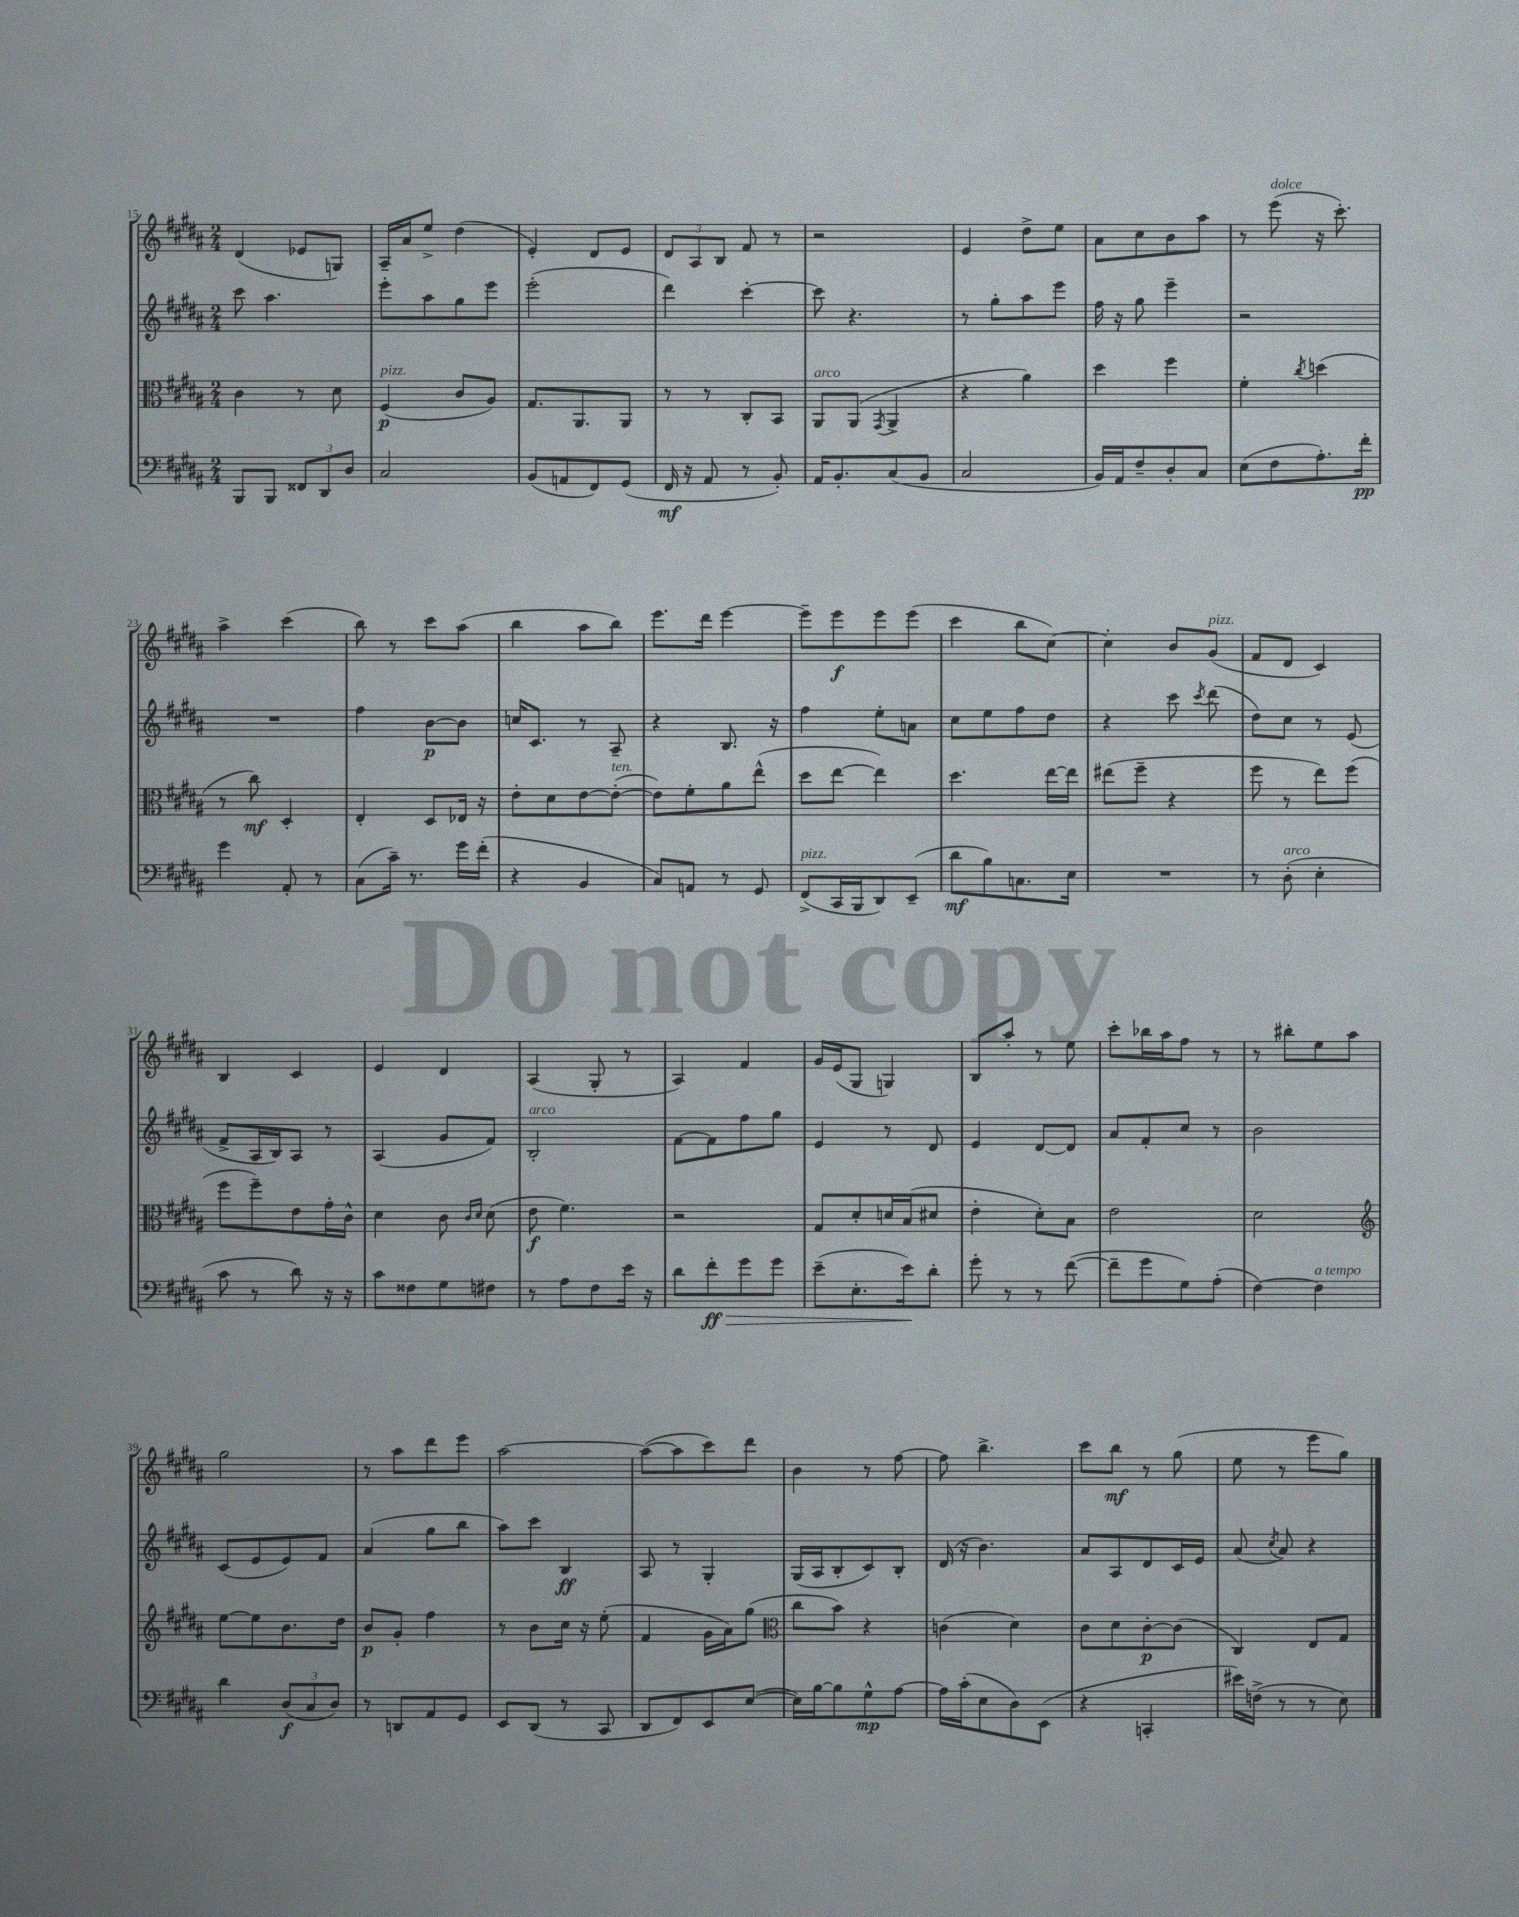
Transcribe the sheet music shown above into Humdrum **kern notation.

**kern	**kern	**kern	**kern
*staff4	*staff3	*staff2	*staff1
*clefF4	*clefC3	*clefG2	*clefG2
*k[f#c#g#d#a#]	*k[f#c#g#d#a#]	*k[f#c#g#d#a#]	*k[f#c#g#d#a#]
*M2/4	*M2/4	*M2/4	*M2/4
8BBB	4c#	8ccc#	(4d#
8BBB	.	4.aa#	.
12FF##	8r	.	8e-
12DD#	.	.	.
.	8d#	.	8G)
12D#	.	.	.
=	=	=	=
2C#	(4F#	8eee'	16A#~
.	.	.	16a#
.	.	8aa#	8ee^
.	8c#	8gg#	(4dd#
.	8A#)	8eee	.
=	=	=	=
(8BB	8.G#	(2eee'	4e')
8AA	.	.	.
.	8.AA#	.	.
8FF#)	.	.	8d#
(8GG#	8AA#	.	8e
=	=	=	=
16FF#	8r	4ddd#)	12d#
16r	.	.	.
.	.	.	12A#
8AA#	8r	.	.
.	.	.	12B
8r	8C#'	[4ccc#'	8f#
8BB')	8BB	.	8r
=	=	=	=
16AA#	8AA#	8ccc#]	2r
8.BB'	.	.	.
.	(8AA#	4.r	.
.	8qGG#	.	.
(8C#	4AA#^	.	.
8BB	.	.	.
=	=	=	=
2C#	4r	8r	4e
.	.	8gg#'	.
.	4a#)	8aa#	8dd#^
.	.	8eee	8ee
=	=	=	=
16BB)	4dd#	16ff#	8a#
16AA#	.	16r	.
8F#~	.	8gg#	8cc#
8D#'	4ff#	4eee~	8b
8C#	.	.	8aa#
=	=	=	=
(8E	4f#'	2r	8r
8F#	.	.	(8eee
.	8qcc#	.	.
8.A#')	(4dd	.	16r
.	.	.	8.ccc#')
16f#'	.	.	.
=	=	=	=
4g#	8r	2r	4aa#^
.	8cc#)	.	.
8AA#'	4D#'	.	(4ccc#
8r	.	.	.
=	=	=	=
(8C#	4E'	4ff#	8bb)
16c#~)	.	.	8r
8.r	.	.	.
.	8D#	[8b	8ccc#
16g#	16E-	8b]	(8aa#
(16f#'	16r	.	.
=	=	=	=
4r	8e'	16cc	4bb
.	.	8.c#	.
.	8d#	.	.
4BB	[8e	8r	8aa#
.	(8e'_	8A#~	8bb)
=	=	=	=
8C#)	8e])	4r	8.eee
8AA	8f#'	.	.
.	.	.	16ddd#
8r	8a#	8.B	[4eee
8GG#	(8ee^^	.	.
.	.	16r	.
=	=	=	=
(8FF#^	8dd#	4ff#	8eee~]
16CC#	[8ee	.	8eee
16BBB	.	.	.
8DD#)	4ee])	8ee'	8eee
(8EE~	.	8a	(8eee
=	=	=	=
8d#	4.dd#	8cc#	4ccc#
8B)	.	8ee	.
8.C	.	8ff#	8bb
.	[16ee	8dd#	[8cc#)
16E	16ee]	.	.
=	=	=	=
2r	(8ee#	4r	4cc#']
.	8ff#~	.	.
.	4r	8ccc#	8b
.	.	8qccc#	.
.	.	(8ddd#	(8g#
=	=	=	=
8r	8ff#	8dd#)	8f#
(8D#'	8r	8cc#	8d#
4E'	8ee)	8r	4c#)
.	(8ff#	(8e	.
=	=	=	=
8c#	8ff#	8f#^	4B
8r	8ff#~)	16A#	.
.	.	16B)	.
8d#)	8e	8A#	4c#
16r	16g#'	8r	.
16r	16c#^^	.	.
=	=	=	=
8c#	4d#	(4A#	4e
8F##	.	.	.
8G#	8c#	8g#	4d#
.	16qqc#	.	.
.	16qqd#	.	.
8F#	(8d#	8f#)	.
=	=	=	=
8r	8e	2B'	(4A#
8A#	4.f#)	.	.
8F#	.	.	8G#'
16e	.	.	8r
16r	.	.	.
=	=	=	=
8d#	2r	[8f#	4A#)
8f#'	.	8f#]	.
8g#	.	8ff#	4f#
8g#	.	8gg#	.
=	=	=	=
(8e~	8G#	4e	16g#
.	.	.	(16e
8.E'	8d#'	.	8G#
.	16d	8r	4G)
16e)	(16B	.	.
8d#'	8d#	8d#	.
=	=	=	=
8g#'	4e'	4e	8B
8r	.	.	8aa#'
8r	8d#')	[8d#	8r
([8f#	8B	8d#]	8ee
=	=	=	=
8f#~]	2e	8a#	8ccc#'
8g#	.	8f#'	16bb-
.	.	.	16aa#
8G#)	.	8cc#	8ff#
(8A#'	.	8r	8r
=	=	=	=
[4F#)	2d#	2b	8r
.	.	.	8bb#'
4F#]	.	.	8ee
.	.	.	8aa#
=	=	=	=
*	*clefG2	*	*
4d#	[8ee	(8c#	2gg#
.	8ee]	8e	.
(12D#	8.b	8e)	.
12C#	.	.	.
.	.	8f#	.
12D#)	.	.	.
.	16dd#	.	.
=	=	=	=
8r	8b	(4a#	8r
8DD	8g#'	.	8aa#
8AA#	4ff#	8gg#	8ddd#
8GG#	.	8bb	8eee
=	=	=	=
8EE	8r	8aa#)	[2aa#
(8DD#	8b	8ccc#	.
8r	16cc#	4B	.
.	16r	.	.
8CC#	(8ee'	.	.
=	=	=	=
8DD#	4f#	8A#	(8aa#_
8FF#)	.	8r	8aa#]
8EE	16g#	4G#'	8ccc#)
.	16a#)	.	.
([8E	(8gg#	.	8ddd#
=	=	=	=
*	*clefC3	*	*
16E])	8cc#	(16G#	4b
[16B	.	16A#	.
8B]	8b)	8B'	.
8G#^^	4r	8c#)	8r
[8A#	.	8B'	[8ff#
=	=	=	=
16A#]	(4c	(16d#	8ff#]
(16c#'	.	16r	.
8E	.	4.b)	4.bb^
8D#)	4d#)	.	.
(8EE	.	.	.
=	=	=	=
4r	8c#	8a#	8ccc#
.	8d#	8A#	8bb
4CC'	[8c#'	8d#	8r
.	(8c#]	16c#	(8gg#
.	.	16e	.
=	=	=	=
16e#)	4C#)	(8a#	8ee
(16F^	.	.	.
.	.	8qcc#	.
8r	.	8a#)	8r
8r	8E	4r	8eee
8E)	8G#	.	8gg#)
==	==	==	==
*-	*-	*-	*-
